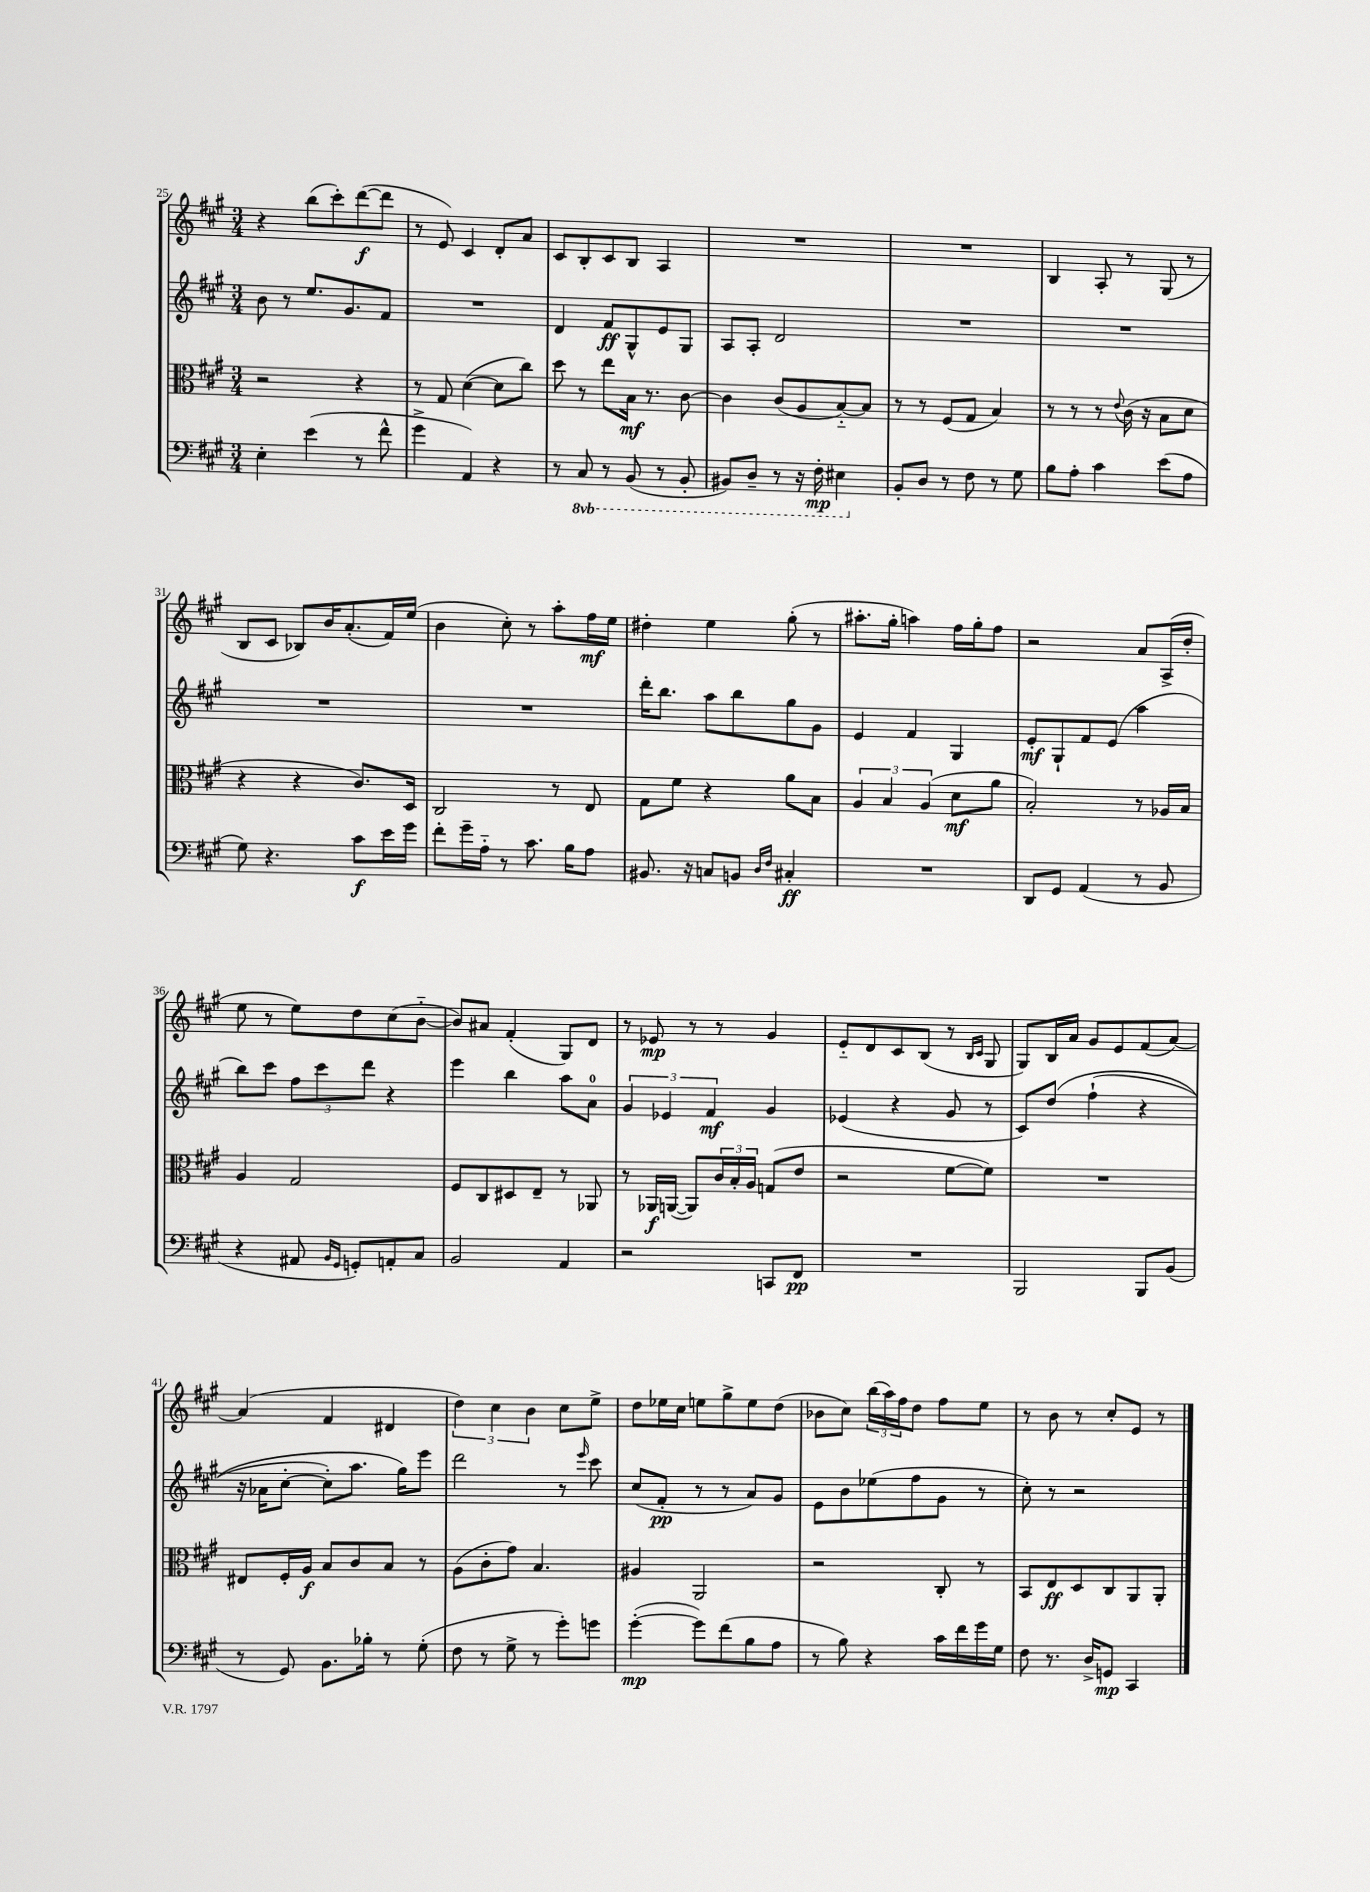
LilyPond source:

<<
\new StaffGroup <<
\new Staff = "s0" {
    \clef treble \key a \major \numericTimeSignature \time 3/4
    r4 b''8( cis'''8-.) d'''8~\f( d'''8 |
    r8 e'8) cis'4 d'8-. a'8 |
    cis'8 b8-. cis'8 b8 a4 |
    R2. |
    R2. |
    b4 a8-. r8 gis8( r8 |
    b8 cis'8 bes8) b'16 a'8.-.( fis'16) e''16( |
    b'4 cis''8-.) r8 a''8-. fis''16\mf e''16 |
    dis''4-. e''4 gis''8-.( r8 |
    ais''8.-. gis''16-. a''4) fis''16 gis''16-. fis''8 |
    r2 a'8 a16->( d''16-. |
    e''8 r8 e''8) d''8 cis''8( b'8~-_ |
    b'8) ais'8 fis'4-.( gis8) d'8 |
    r8 ees'8\mp r8 r8 gis'4 |
    e'8-_ d'8 cis'8 b8( r8 \grace { b16 cis'16 } gis8 |
    gis8) b16 a'16 gis'8 e'8 fis'8( a'8~) |
    a'4( fis'4 dis'4 |
    \tuplet 3/2 { d''4) cis''4 b'4 } cis''8 e''8-> |
    d''8 ees''16 cis''16 e''8 gis''8-> e''8 d''8( |
    bes'8 cis''8) \tuplet 3/2 { b''16( a''16) fis''16 } d''8 fis''8 e''8 |
    r8 b'8 r8 cis''8-. e'8 r8 \bar "|." |
}
\new Staff = "s1" {
    \clef treble \key a \major \numericTimeSignature \time 3/4
    b'8 r8 e''8. gis'8. fis'8 |
    R2. |
    d'4 fis'8\ff gis8-^ e'8 gis8 |
    a8 a8-. d'2 |
    R2. |
    R2. |
    R2. |
    R2. |
    d'''16-. b''8. a''8 b''8 gis''8 gis'8 |
    e'4 fis'4 gis4 |
    e'8-.\mf gis8-! fis'8 e'8( a''4 |
    b''8) cis'''8 \tuplet 3/2 { fis''8 cis'''8 d'''8 } r4 |
    e'''4 b''4 a''8 a'8-0 |
    \tuplet 3/2 { gis'4 ees'4 fis'4\mf } gis'4 |
    ees'4( r4 gis'8 r8 |
    cis'8) d''8\( fis''4-!( r4 |
    r16 aes'16 cis''8~-. cis''8-.) a''8. gis''16\) e'''8 |
    d'''2 r8 \grace { e'''16 } cis'''8 |
    cis''8( fis'8-.\pp r8 r8 a'8) gis'8 |
    e'8 b'8 ees''8( fis''8 gis'8 r8 |
    cis''8-.) r8 r2 \bar "|." |
}
\new Staff = "s2" {
    \clef alto \key a \major \numericTimeSignature \time 3/4
    r2 r4 |
    r8 gis8 d'4~( d'8 cis''8) |
    d''8 r8 e''8 b16\mf r8. cis'8~ |
    cis'4 cis'8( a8 b8~-_) b8 |
    r8 r8 fis8( gis8 b4) |
    r8 r8 r8 \appoggiatura { e'8 } cis'16( r16 b8 d'8 |
    r4 r4 cis'8.) d16 |
    cis2 r8 e8 |
    gis8 fis'8 r4 a'8 b8 |
    \tuplet 3/2 { a4 b4 a4( } d'8\mf a'8 |
    b2-.) r8 aes16 b16 |
    a4 gis2 |
    fis8 cis8 dis8 e8-- r8 aes,8 |
    r8 aes,16\f a,16~( a,8) \tuplet 3/2 { cis'16 b16-. a16 } g8( e'8 |
    r2 fis'8~ fis'8) |
    R2. |
    eis8 fis16-. a16\f b8 cis'8 b8 r8 |
    a8( cis'8-. gis'8) b4. |
    ais4 a,2 |
    r2 cis8-. r8 |
    b,8 e8\ff d8 cis8 a,8 a,8-. \bar "|." |
}
\new Staff = "s3" {
    \clef bass \key a \major \numericTimeSignature \time 3/4 \set Staff.ottavationMarkups = #ottavation-simple-ordinals
    e4-. e'4( r8 fis'8-^ |
    gis'4-> a,4) r4 |
    r8 \ottava #-1 cis,8 r8 b,,8( r8 b,,8-. |
    bis,,8) d,8-- r8 r16 fis,16-.\mp eis,4 \ottava #0 |
    b,8-. d8 r8 fis8 r8 gis8 |
    b8 a8-. cis'4 e'8( a8 |
    gis8) r4. cis'8\f e'16 gis'16 |
    fis'8-. gis'16-- a16-_ r8 cis'8. b16 a8 |
    bis,8. r16 c8 b,8 \grace { d16 fis16 } cis4-.\ff |
    R2. |
    d,8 gis,8 a,4( r8 b,8 |
    r4 ais,8 \grace { b,16 gis,16 } g,8-.) a,8-. cis8 |
    b,2 a,4 |
    r2 c,8 fis,8\pp |
    R2. |
    b,,2 b,,8 b,8( |
    r8 gis,8) b,8. bes16-. r8 gis8-.( |
    fis8 r8 gis8-> r8 gis'8-.) g'8 |
    gis'4~-.\mp( gis'8) fis'8( b8 a8 |
    r8 b8) r4 cis'16 fis'16 gis'16 gis16 |
    fis8 r8. d16-> g,8\mp cis,4 \bar "|." |
}
>>
>>
\layout { \context { \Score currentBarNumber = #25 } }
